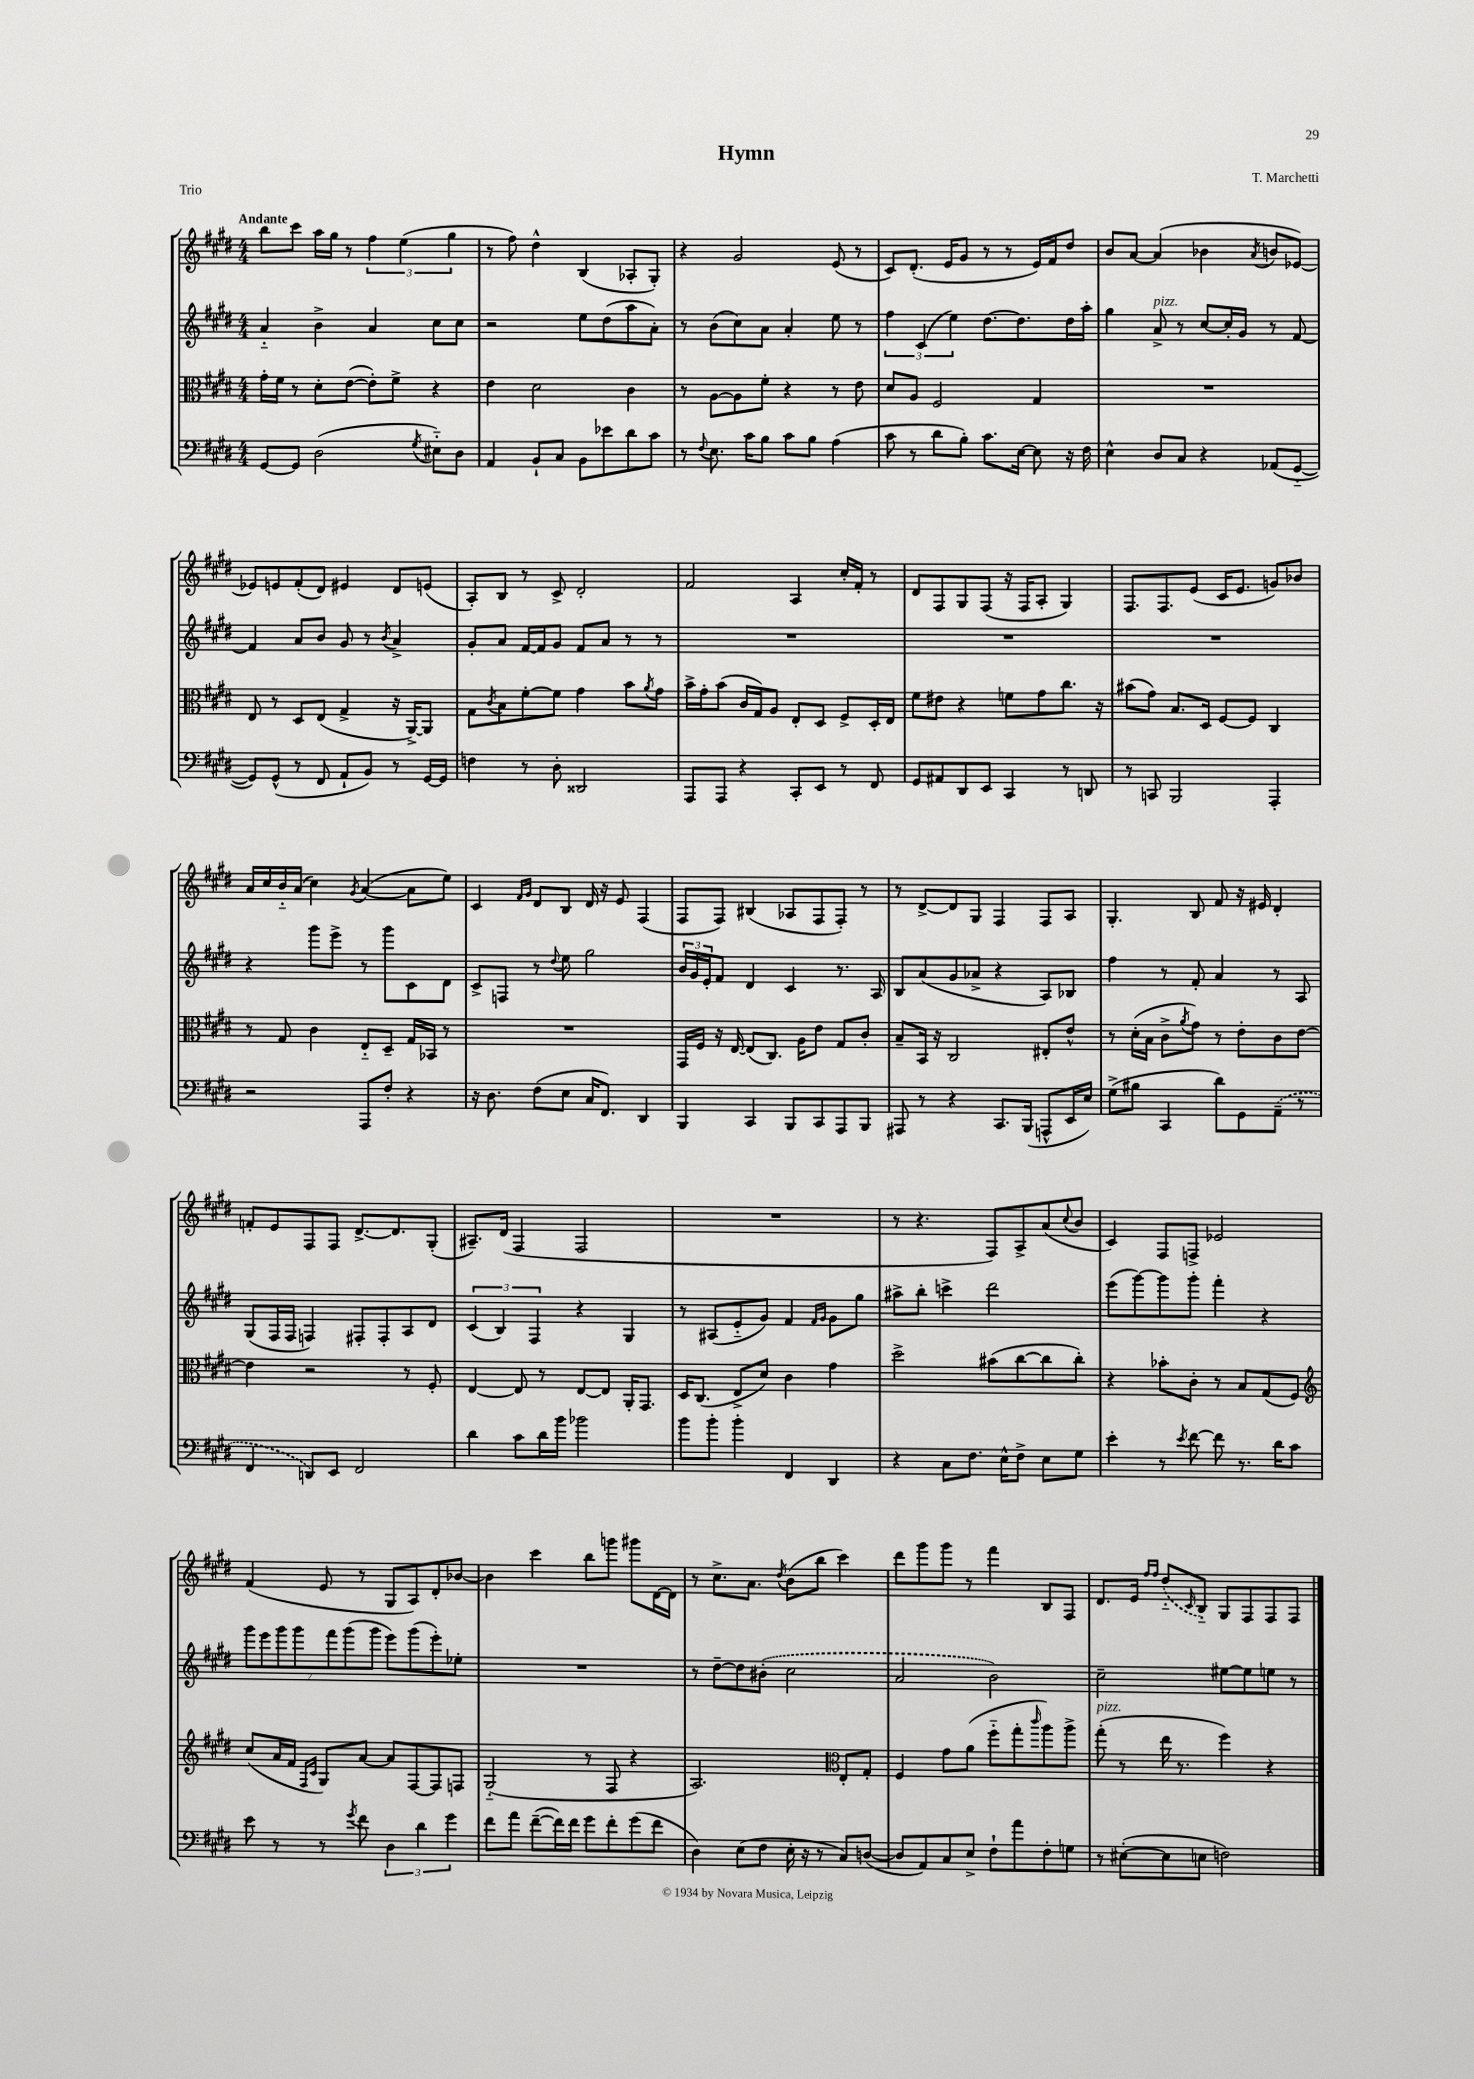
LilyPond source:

\header { title = "Hymn" composer = "T. Marchetti" piece = "Trio" }
<<
\new StaffGroup <<
\new Staff = "s0" {
    \clef treble \key e \major \numericTimeSignature \time 4/4 \tempo "Andante"
    b''8 cis'''8 a''16 gis''16 r8 \tuplet 3/2 { fis''4 e''4( gis''4 } |
    r8 fis''8) dis''4-^ b4( aes8-. gis8-.) |
    r4 gis'2 e'8( r8 |
    cis'8) dis'8.-.( e'16 gis'8 r8 r8 e'16) fis'16 dis''8 |
    b'8 a'8~ a'4( bes'4 \acciaccatura { a'8 } b'8 ees'8~) |
    ees'8 e'8 fis'8-.( dis'8) eis'4 dis'8 e'8( |
    a8-.) b8 r8 cis'8-> dis'2-. |
    fis'2 a4 cis''16-. fis'16-. r8 |
    dis'8 fis8 gis8 fis8( r16 fis16 a8-. gis4) |
    fis8. fis8. e'8( cis'16 e'8. g'8) bes'8 |
    a'16 cis''16 b'16-_ a'16( cis''4) \acciaccatura { gis'8 } a'4~( a'8 e''8) |
    cis'4 \grace { fis'16 gis'16 } dis'8 b8 dis'16 r16 e'8 fis4( |
    fis8 fis8) bis4( aes8 fis8 fis8-.) r8 |
    r8 dis'8~-> dis'8 gis8 fis4 fis8 a8 |
    gis4.-. b8 fis'8 r16 eis'16 dis'4-. |
    f'8-. e'8 fis8 fis8 dis'8.~-> dis'8. gis8-.( |
    ais8.--) dis'16( fis4 fis2 |
    R1 |
    r8 r4. fis8) a8-> a'8( \appoggiatura { cis''8 } b'8 |
    cis'4) fis8 f8-> ees'2 |
    fis'4( e'8 r8 gis8 a8) dis'8-. bes'8~ |
    bes'4 cis'''4 b''8 g'''8 gis'''8 dis'16~ dis'16 |
    r8 cis''8.-> a'8. \acciaccatura { dis''8 } b'8( b''8 cis'''4) |
    dis'''8 gis'''8 gis'''8 r8 fis'''4 b8 fis8 |
    dis'8. e'16 \grace { fis''16 fis''16 } \once \slurDashed dis''8-_( \grace { cis'16 } b8-_) gis8 fis8 fis8 fis8 \bar "|." |
}
\new Staff = "s1" {
    \clef treble \key e \major \numericTimeSignature \time 4/4
    a'4-_ b'4-> a'4 cis''8 cis''8 |
    r2 e''8 dis''8( a''8 a'8-.) |
    r8 b'8( cis''8) a'8 a'4-. e''8 r8 |
    \tuplet 3/2 { fis''4 cis'4( e''4) } dis''8.~ dis''8. dis''16 a''16-. |
    gis''4 a'8->^\markup { \italic "pizz." } r8 cis''8~ cis''16-. gis'16 r8 fis'8~ |
    fis'4 a'8 b'8 gis'8 r8 \acciaccatura { b'8 } a'4-> |
    gis'8-. a'8 fis'16~ fis'16 gis'8 fis'8 a'8 r8 r8 |
    R1 |
    R1 |
    R1 |
    r4 gis'''8 e'''8-> r8 gis'''8 cis'8 dis'8 |
    cis'8-> f8 r8 \appoggiatura { dis''8 } e''8 gis''2 |
    \tuplet 3/2 { b'16 gis'16 e'16-. } fis'8 dis'4 cis'4 r8. a16 |
    b8 a'8( gis'8 aes'8-> r4 a8) bes8 |
    fis''4 r8 fis'8-. a'4 r8 a8 |
    gis8( fis16 fis16 f4) fis8-. fis8-. a8 dis'8 |
    \tuplet 3/2 { cis'4( b4) fis4 } r4 gis4 |
    r8 ais8( e'8-_ gis'8) fis'4 \grace { fis'16 gis'16 } gis'8 gis''8 |
    ais''8-> b''8-. c'''4-> dis'''2 |
    e'''8( gis'''8~) gis'''8 gis'''8-. fis'''4-. r4 |
    \tuplet 7/4 { gis'''8 e'''8 gis'''8 gis'''8 fis'''8 gis'''8( gis'''8 } e'''8) gis'''8( e'''8-.) ees''8-. |
    R1 |
    r8 dis''8~-- dis''8 \once \slurDashed bis'8-.( cis''2 |
    a'2 b'2) |
    cis''2-- eis''8~ eis''8 e''8 r8 \bar "|." |
}
\new Staff = "s2" {
    \clef alto \key e \major \numericTimeSignature \time 4/4
    gis'16-. fis'16 r8 dis'8-. e'8~( e'8-.) fis'8-> r4 |
    e'4 dis'2 cis'4 |
    r8 a8~ a8 fis'8-. r4 r8 e'8 |
    dis'8 a8 fis2 gis4 |
    R1 |
    e8 r8 dis8 e8( gis4-> r16 a,16~->) a,8 |
    gis8 \acciaccatura { cis'8 } b8 fis'8~-. fis'8 gis'4 b'8 \acciaccatura { a'8 } gis'8 |
    b'16-> gis'16-. b'8( cis'16 gis16) a8 e8-. dis8 fis8-> dis16-. e16 |
    fis'8 eis'8 r4 f'8 gis'8 cis''8. r16 |
    bis'8( gis'8) b8. dis16 fis8~ fis8 cis4 |
    r8 gis8 cis'4 e8-_ dis8-- gis16 bes,16 r8 |
    R1 |
    gis,16 fis16 r16 e16~ e8( cis8.) a16 e'8 gis8 cis'8-. |
    b8-- b,16 r16 cis2 eis8-. e'8-^ |
    r8 dis'16-.( b16 cis'8-> \acciaccatura { a'8 } gis'8) r8 e'8-. cis'8 e'8~ |
    e'4 r2 r8 fis8-. |
    e4~ e8 r8 e8~ e8 a,16-. gis,8. |
    dis16 cis8.( e8-> dis'8) cis'4 gis'4 |
    dis''2-> bis'8( cis''8~ cis''8 cis''8-.) |
    r4 bes'8-. cis'8-. r8 b8 gis8( fis8) |
    \clef treble cis''8( a'16 fis'16 \grace { fis16 cis'16 } gis8) a'8~ a'8 fis8~ fis8 f8 |
    gis2-_( r8 fis8 r4 |
    a2.) \clef alto e8-. gis8-. |
    fis4 gis'8 a'8( fis''8-_ gis''8-. \grace { cis'''16 } a''8) a''8-> |
    gis''8-.^\markup { \italic "pizz." }( r8 e''16 r8. fis''4) r4 \bar "|." |
}
\new Staff = "s3" {
    \clef bass \key e \major \numericTimeSignature \time 4/4
    gis,8~ gis,8 dis2( \acciaccatura { gis8 } eis8-_) dis8 |
    a,4 b,8-! cis8 b,8 ees'8 dis'8 cis'8 |
    r8 \appoggiatura { fis8 } e8. cis'16 b8 cis'8 b8 a4( |
    cis'8 r8 dis'8 b8-.) cis'8. e16~ e8 r16 fis16 |
    e4-^ dis8 cis8 r4 aes,8( gis,8~-_ |
    gis,8) gis,8-^( r8 fis,8 a,8-! b,8) r8 gis,16~ gis,16 |
    f4 r8 dis8-. disis,2 |
    a,,8 a,,8 r4 cis,8-. e,8 r8 fis,8 |
    gis,8 ais,8 dis,8 e,8 cis,4 r8 d,8 |
    r8 c,8 b,,2 a,,4-. |
    r2 a,,8 fis8-. r4 |
    r16 dis8. fis8( e8 cis16 fis,8.) dis,4 |
    b,,4 cis,4 b,,8 cis,8 a,,8 b,,8 |
    ais,,8 r8 r4 cis,8. b,,16( a,,8-^ e,16 e16) |
    gis8->( bis8 cis,4 dis'8) gis,8 \once \slurDashed a,8--( r8 |
    fis,4 d,8) e,8 fis,2 |
    dis'4 cis'8 dis'16 b'16 bes'2 |
    b'8 b'8-. b'4-. fis,4 dis,4 |
    r4 cis8 fis8. e16-^ fis8-> e8 gis8 |
    e'4-. r8 \acciaccatura { e'8 } fis'8~ fis'8 r8. dis'16 cis'8 |
    e'8 r8 r8 \acciaccatura { gis'8 } fis'8 \tuplet 3/2 { dis4 dis'4 gis'4 } |
    fis'8 a'8 fis'8~--( fis'16) fis'16 gis'8 fis'8-. gis'8( fis'8 |
    dis4) e8( fis8 e16-. r16 r8 cis8) d8~( |
    d8 a,8) cis8 e8-> fis8-! a'8 fis8-. g8 |
    r8 eis8~-.( eis8 e8 f2) \bar "|." |
}
>>
>>
\layout { \context { \Score \remove "Bar_number_engraver" } }
